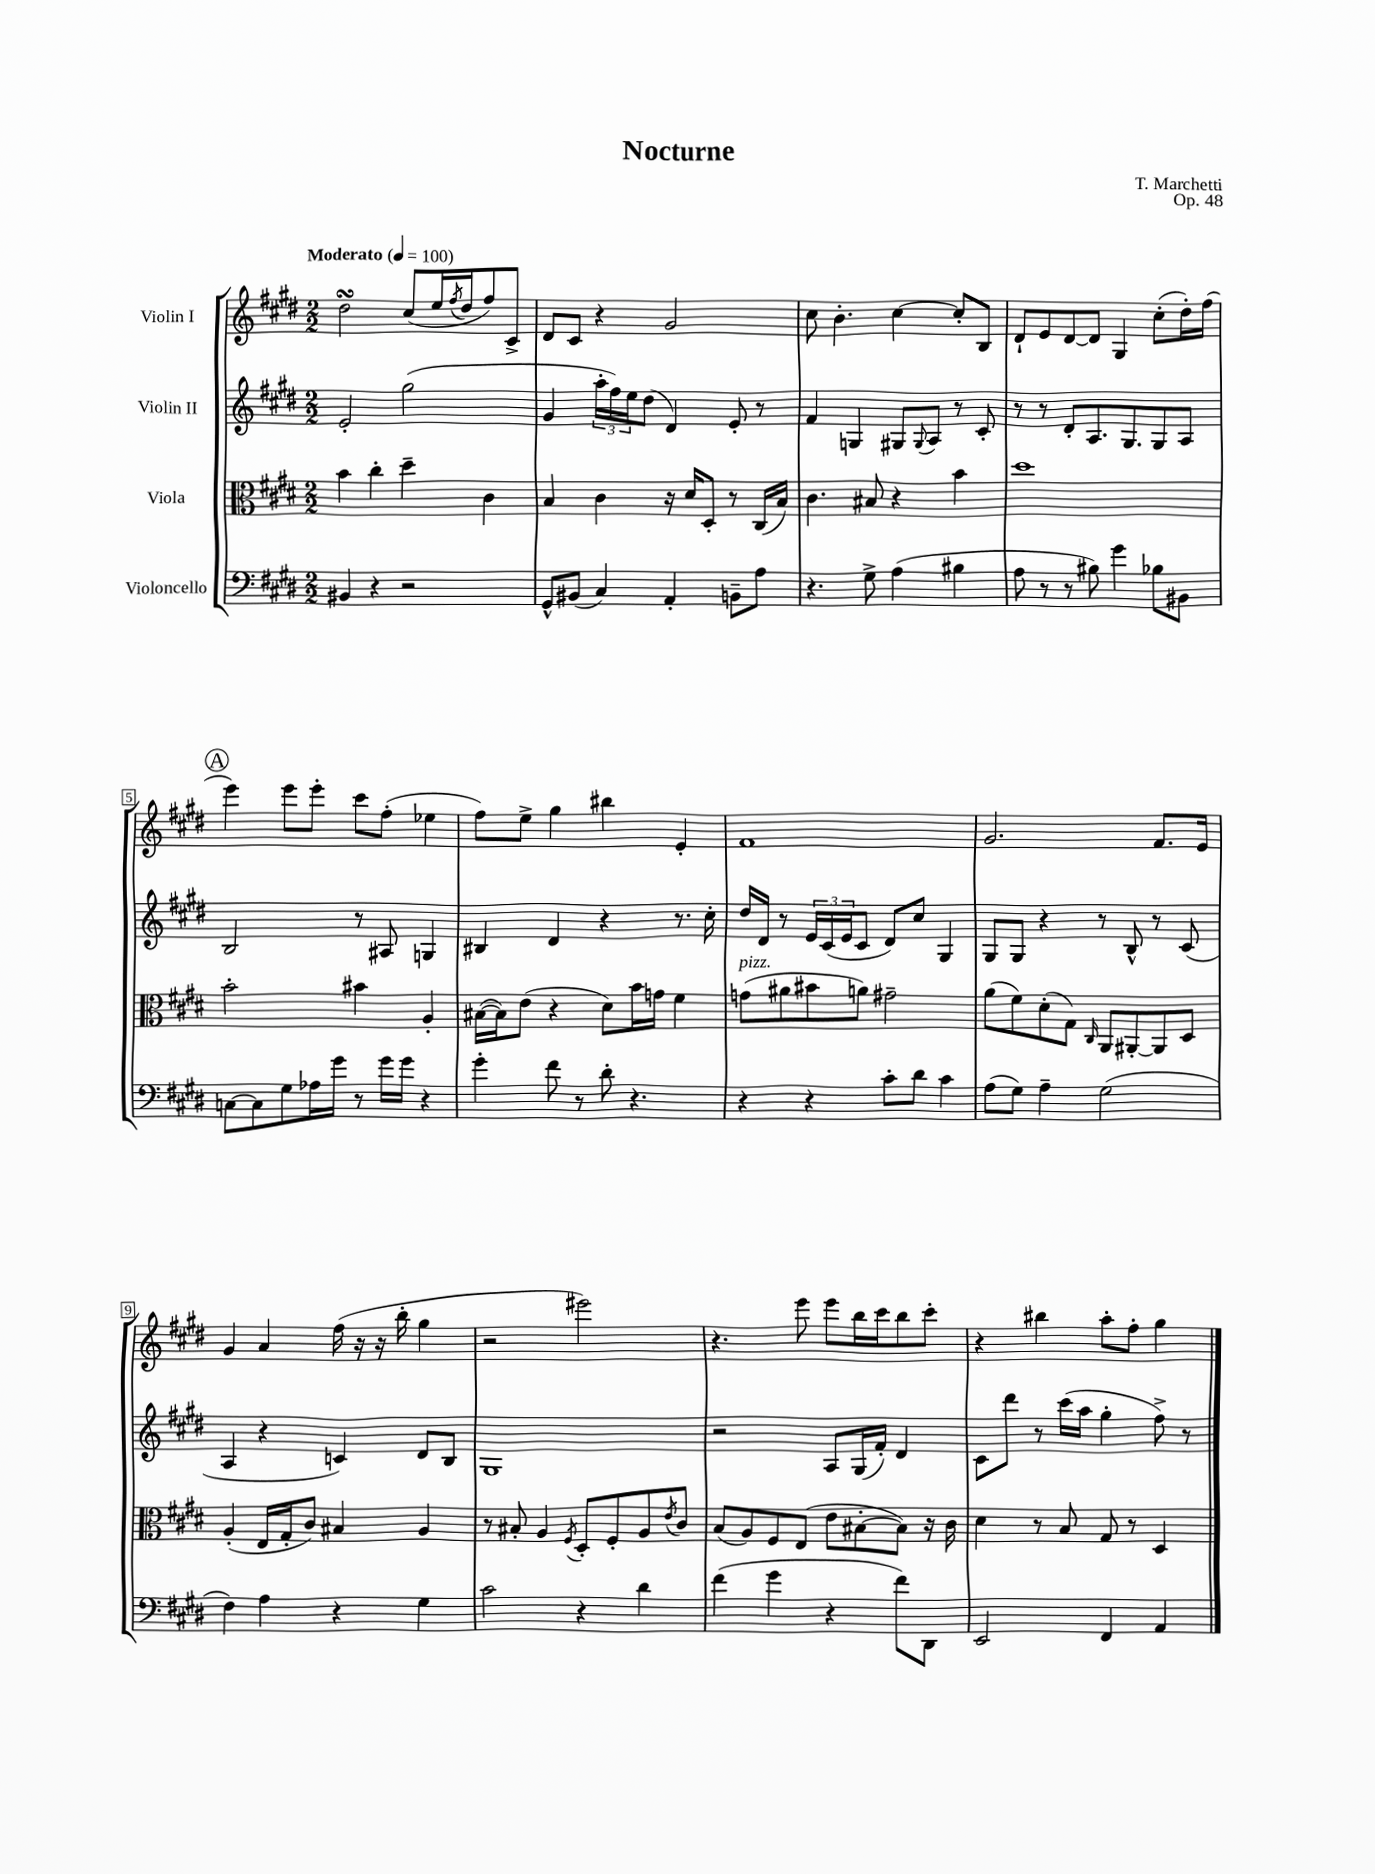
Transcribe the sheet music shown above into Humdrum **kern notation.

**kern	**kern	**kern	**kern
*part4	*part3	*part2	*part1
*staff4	*staff3	*staff2	*staff1
*I"Violoncello	*I"Viola	*I"Violin II	*I"Violin I
*clefF4	*clefC3	*clefG2	*clefG2
*k[f#c#g#d#]	*k[f#c#g#d#]	*k[f#c#g#d#]	*k[f#c#g#d#]
*M2/2	*M2/2	*M2/2	*M2/2
*MM100	*MM100	*MM100	*MM100
=1	=1	=1	=1
!	!	!	!LO:TX:a:B:t=Moderato
4BB#X/	4b\	2e'/	2dd#sSsS\
4r	4cc#'\	.	.
2r	4dd#~\	(2gg#\	(8cc#/L
.	.	.	16ee/L
.	.	.	8qff#/
.	.	.	16dd#/J
.	4c#\	.	8ff#/)
.	.	.	8c#^/J
=2	=2	=2	=2
8GG#^^/L	4B/	4g#/	8d#/L
(8BB#X/J	.	.	8c#/J
4C#/)	4c#\	24aa'\LL	4r
.	.	24ff#\)	.
.	.	24ee\J	.
.	.	(8dd#\J	.
4AA'/	16r	4d#/)	2g#/
.	16d#/KL	.	.
.	8D#'/J	.	.
8BBn~\L	8r	8e'/	.
8A\J	(16C#/LL	8r	.
.	16B/JJ)	.	.
=3	=3	=3	=3
4.r	4.c#\	4f#/	8cc#\
.	.	.	4.b'\
.	.	4Gn/	.
8G#^\	8B#X/	.	.
(4A\	4r	8G#X/L	[4cc#\
.	.	8qqG#/	.
.	.	8A/J	.
4B#X\	4b\	8r	8cc#'/L]
.	.	8c#'/	8B/J
=4	=4	=4	=4
8A\	1dd#	8r	8d#`/L
8r	.	8r	8e/
8r	.	8d#'/L	[8d#/
8B#X\)	.	8.A/	8d#/J]
4g#\	.	.	4G#/
.	.	8.G#/	.
8B-X\L	.	8G#/	(8cc#'\L
8BB#X\J	.	8A/J	16dd#'\L)
.	.	.	(16ff#\JJ
!!LO:LB:g=z
!!LO:REH:place=s1:t=A
=5	=5	=5	=5
[8Cn\L	2b'\	2B/	4eee\)
8C\]	.	.	.
8G#\	.	.	8eee\L
16A-X\L	.	.	8eee'\J
16g#\JJ	.	.	.
8r	4b#X\	8r	8ccc#\L
16g#\LL	.	8A#X/	(8ff#'\J
16g#\JJ	.	.	.
4r	4A'/	4Gn/	4ee-X\
=6	=6	=6	=6
4g#'\	([16B#X\LL	4B#X/	8ff#\L)
.	16B#\J])	.	.
.	(8e\J	.	8ee^\J
8f#\	4r	4d#/	4gg#\
8r	.	.	.
8d#'\	8d#\L)	4r	4bb#X\
4.r	16b\L	.	.
.	16gn\JJ	.	.
.	4f#\	8.r	4e'/
.	.	16cc#'\	.
=7	=7	=7	=7
!	!LO:TX:a:i:t=pizz.	!	!
4r	(8gn\L	16dd#/LL	1f#
.	.	16d#/JJ	.
.	8a#X\	8r	.
4r	8b#X\	24e/LL	.
.	.	(24c#/	.
.	.	24e/J	.
.	8an\J)	8c#/J	.
8c#'\L	2g#X~\	8d#/L)	.
8d#\J	.	8cc#/J	.
4c#\	.	4G#/	.
=8	=8	=8	=8
(8A\L	(8a\L	8G#/L	2.g#/
8G#\J)	8f#\)	8G#/J	.
4A~\	(8d#'\	4r	.
.	8G#\J)	.	.
.	16qqC#/	.	.
(2G#\	8AA/L	8r	.
.	[8AA#X'/	8B^^/	.
.	8AA#/]	8r	8.f#/L
.	8D#/J	(8c#/	.
.	.	.	16e/Jk
!!LO:LB:g=z
=9	=9	=9	=9
4F#\)	(4A'/	4A/	4g#/
4A\	16E/LL	4r	4a/
.	16G#'/J	.	.
.	8c#/J)	.	.
4r	4B#X/	4cn/)	(16ff#\
.	.	.	16r
.	.	.	16r
.	.	.	16bb'\
4G#\	4A/	8d#/L	4gg#\
.	.	8B/J	.
=10	=10	=10	=10
2c#\	8r	1G#	2r
.	8B#X'/	.	.
.	4A/	.	.
.	8qF#/	.	.
4r	8D#'/L	.	2eee#X\)
.	8F#'/	.	.
4d#\	8A/	.	.
.	8qe/	.	.
.	8c#/J	.	.
=11	=11	=11	=11
(4f#\	(8B/L	2r	4.r
.	8A/)	.	.
4g#\	8F#/	.	.
.	(8E/J	.	8eee\
4r	8e\L	8A/L	8eee\L
.	[8B#X'\	(16G#/L	16bb\L
.	.	16f#'/JJ)	16ccc#\J
8f#\L)	8B#\J])	4d#/	8bb\
8DD#\J	16r	.	8ccc#'\J
.	16c#\	.	.
=12	=12	=12	=12
2EE/	4d#\	8c#\L	4r
.	.	8ddd#\J	.
.	8r	8r	4bb#X\
.	8B/	(16ccc#\LL	.
.	.	16aa\JJ	.
4FF#/	8G#/	4gg#'\	8aa'\L
.	8r	.	8ff#'\J
4AA/	4D#/	8ff#^\)	4gg#\
.	.	8r	.
==	==	==	==
*-	*-	*-	*-
